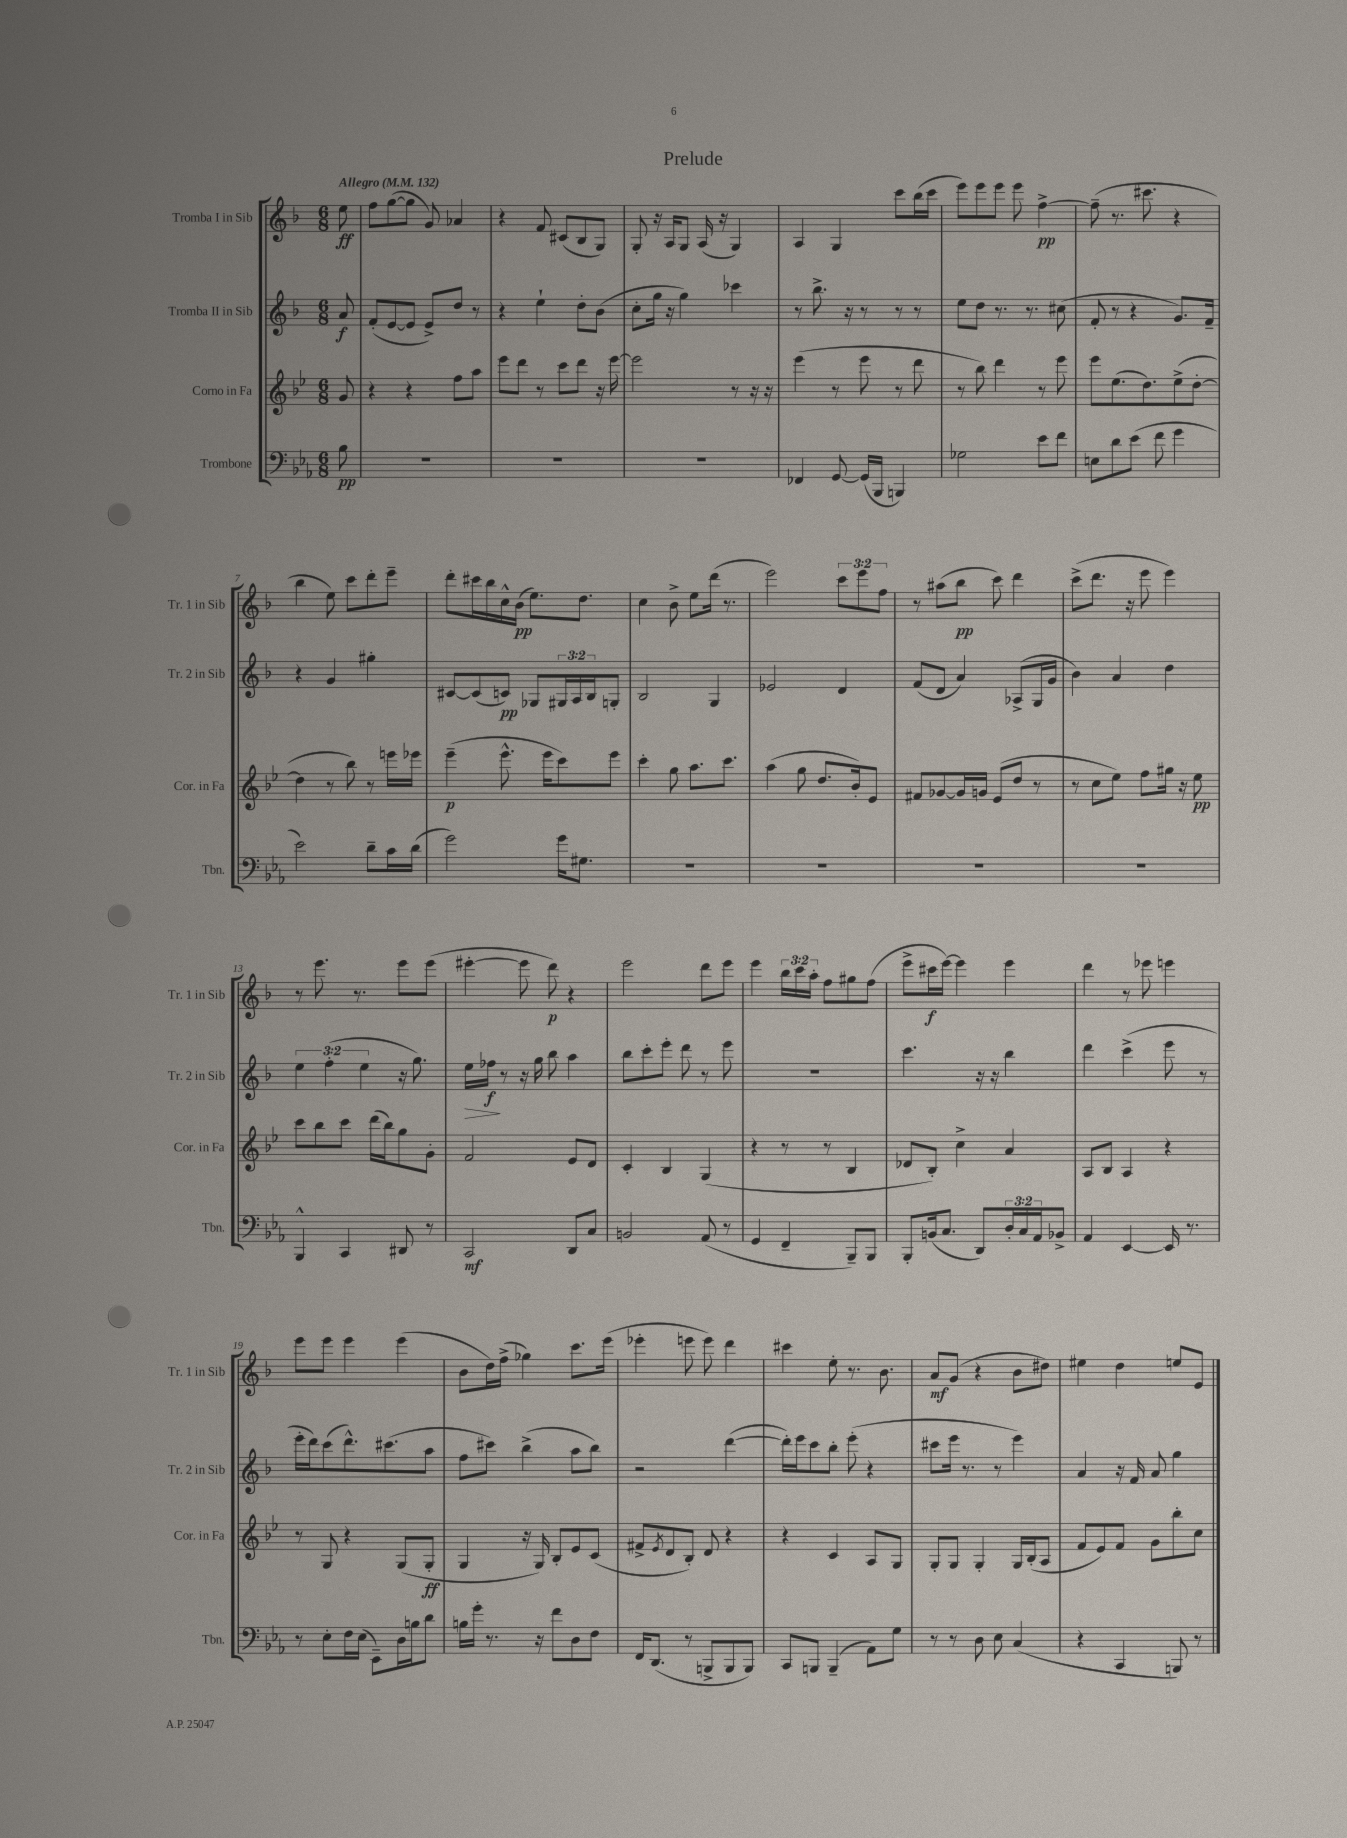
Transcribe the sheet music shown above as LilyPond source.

\header { title = "Prelude" }
<<
\new StaffGroup <<
\new Staff = "s0" \with { instrumentName = "Tromba I in Sib" shortInstrumentName = "Tr. 1 in Sib" } {
    \clef treble \key f \major \numericTimeSignature \time 6/8 \override Staff.TupletNumber.text = #tuplet-number::calc-fraction-text \partial 8 \tempo "Allegro" 4 = 132
    e''8\ff |
    f''8 g''8~( g''8 g'8) aes'4 |
    r4 f'8 cis'8( bes8 g8) |
    g8-. r16 a16 g8 a16( r16 g4) |
    a4 g4 c'''8 bes''16( c'''16 |
    e'''8) e'''8 e'''8 e'''8 f''4~->\pp |
    f''8--( r8. cis'''8. r4 |
    bes''4 e''8) c'''8 d'''8-. e'''8-- |
    d'''8-. cis'''16 bes''16 c''16-^ bes'16\pp( e''8.) d''8. |
    c''4 bes'8-> e''8 d'''16( r8. |
    e'''2) \tuplet 3/2 { c'''8 e'''8 f''8 } |
    r8 ais''8( bes''8\pp c'''8) d'''4 |
    c'''8->( d'''8. r16 e'''8 e'''4) |
    r8 e'''8. r8. e'''8 e'''8( |
    eis'''4~-. eis'''8 d'''8\p) r4 |
    e'''2 d'''8 e'''8 |
    e'''4 \tuplet 3/2 { bes''16 c'''16 a''16-. } f''8 gis''8 f''8( |
    e'''8-> cis'''16\f e'''16~) e'''4 e'''4 |
    d'''4 r8 ees'''8 e'''4 |
    e'''8 e'''8 e'''4 e'''4( |
    bes'8 d''16) f''16->( ges''4) c'''8. e'''16( |
    ees'''4-. e'''8 e'''8) d'''4 |
    cis'''4 e''8-. r8. bes'8. |
    a'8\mf g'8( r4 bes'8 dis''8) |
    eis''4 d''4 e''8 e'8 \bar "|." |
}
\new Staff = "s1" \with { instrumentName = "Tromba II in Sib" shortInstrumentName = "Tr. 2 in Sib" } {
    \clef treble \key f \major \numericTimeSignature \time 6/8 \override Staff.TupletNumber.text = #tuplet-number::calc-fraction-text \partial 8
    a'8\f |
    f'8-.( e'8~ e'8 e'8->) d''8 r8 |
    r4 e''4-! d''8-. bes'8( |
    c''8-. g''16 r16 g''4) ces'''4 |
    r8 bes''8.-> r16 r8 r8 r8 |
    e''8 d''8 r8. r8. cis''8( |
    f'8-. r8 r4 g'8.) f'16-- |
    r4 g'4 gis''4-. |
    cis'8~ cis'8( c'8\pp) ges8 \tuplet 3/2 { gis16 a16 bes16 } g8-. |
    bes2 g4 |
    ees'2 d'4 |
    f'8( d'8 a'4) aes8->( g16 g'16 |
    bes'4) a'4 d''4 |
    \tuplet 3/2 { e''4 f''4-.( e''4 } r16 g''8.) |
    e''16\> fes''16\f\! r8 r16 g''16 bes''8 a''4 |
    bes''8 c'''8-. e'''8-. d'''8 r8 e'''8 |
    R2. |
    c'''4. r16 r16 bes''4 |
    d'''4 c'''4->( e'''8 r8 |
    e'''16-. d'''16) c'''8( d'''8.-^) cis'''8.( a''8 |
    f''8 cis'''8) bes''4->( a''8 bes''8) |
    r2 d'''4~( |
    d'''16-.) e'''16 c'''8 bes''8-. e'''8-.( r4 |
    cis'''8 e'''16 r8. r8 e'''4) |
    a'4 r16 f'16 a'8 g''4 \bar "|." |
}
\new Staff = "s2" \with { instrumentName = "Corno in Fa" shortInstrumentName = "Cor. in Fa" } {
    \clef treble \key bes \major \numericTimeSignature \time 6/8 \partial 8
    g'8 |
    r4 r4 f''8 a''8 |
    ees'''8 d'''8 r8 c'''8 d'''8 r16 ees'''16~ |
    ees'''2 r8 r16 r16 |
    ees'''4( r8 ees'''8 r8 d'''8 |
    r8 bes''8) d'''4 r8 ees'''8 |
    ees'''8 ees''8.( d''8.) ees''8->( d''8~-. |
    d''4 r8 bes''8) r8 e'''16 ees'''16 |
    ees'''4--\p( ees'''8.-^ ees'''16 c'''8) ees'''8 |
    c'''4-. g''8 a''8. c'''8. |
    a''4( g''8 d''8. bes'16-.) ees'8 |
    fis'8 ges'8~ ges'16 g'16 ees'8( d''8 r8 |
    r8 c''8 ees''8) f''8 gis''16 r16 ees''8\pp |
    c'''8 bes''8 c'''8 d'''16( bes''16) g''8 g'8-. |
    f'2 ees'8 d'8 |
    c'4-. bes4 g4( |
    r4 r8 r8 bes4 |
    des'8 bes8-.) c''4-> a'4 |
    a8 bes8 a4 r4 |
    r8 g8 r4 g8( g8-.\ff |
    g4 r16 g16) bes8-. ees'8 c'8( |
    fis'8-> \acciaccatura { ees'8 } d'8 bes8-.) d'8 r4 |
    r4 c'4 a8 g8 |
    g8-. g8 g4-. g16 bes16-.( a8 |
    f'8 ees'8) f'8 g'8 bes''8-. c''8 \bar "|." |
}
\new Staff = "s3" \with { instrumentName = "Trombone" shortInstrumentName = "Tbn." } {
    \clef bass \key ees \major \numericTimeSignature \time 6/8 \override Staff.TupletNumber.text = #tuplet-number::calc-fraction-text \partial 8
    bes8\pp |
    R2. |
    R2. |
    R2. |
    fes,4 g,8~ g,16( bes,,16 b,,4) |
    ges2 ees'8 f'8 |
    e8 d'8 ees'8( f'8 g'4 |
    ees'2) d'8-- c'16 d'16( |
    g'2) g'16 gis8. |
    R2. |
    R2. |
    R2. |
    R2. |
    bes,,4-^ c,4 dis,8 r8 |
    c,2\mf d,8 c8 |
    b,2 aes,8( r8 |
    g,4 f,4-- bes,,8--) bes,,8 |
    bes,,8-. b,16( c8. d,8) \tuplet 3/2 { d16-. c16 aes,16 } bes,8-> |
    aes,4 ees,4~ ees,16 r8. |
    r8 ees8-. f16 ees16( ees,8--) d16 b16 d'8 |
    b16 g'16-. r8. r16 f'8 d8 f8 |
    f,16 d,8.( r8 b,,8-> b,,8 b,,8) |
    c,8 b,,8 b,,4--( aes,8) g8 |
    r8 r8 d8 ees8 c4( |
    r4 c,4 b,,8) r8 \bar "|." |
}
>>
>>
